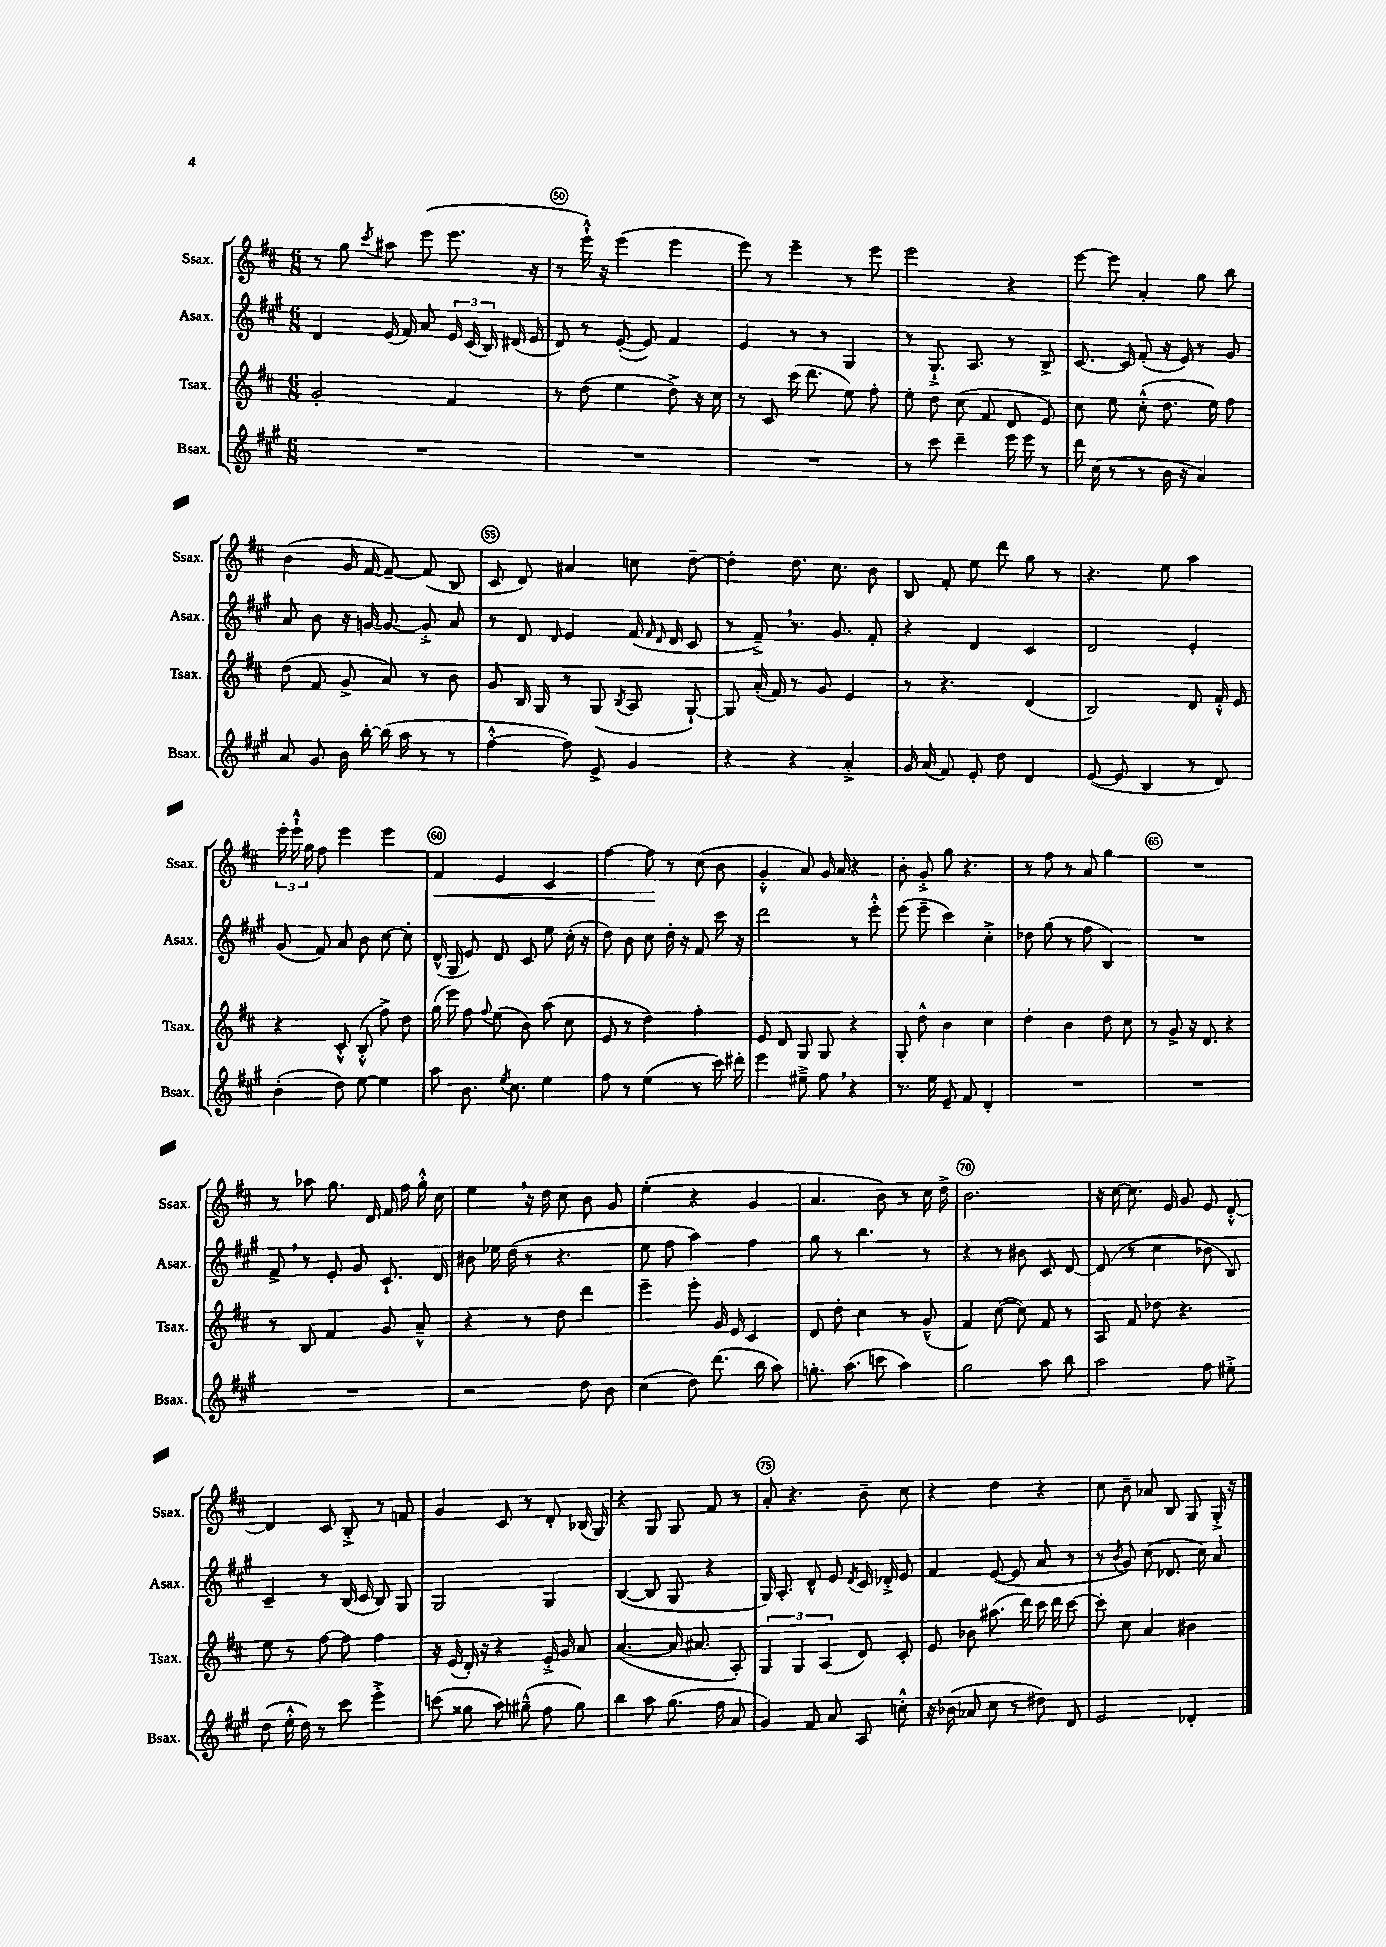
<<
\new StaffGroup <<
\new Staff = "s0" \with { instrumentName = "Ssax." shortInstrumentName = "Ssax." } {
    \clef treble \key d \major \numericTimeSignature \time 6/8
    \autoBeamOff r8 g''8 \acciaccatura { cis'''8 } ais''8 e'''8( e'''8. r16 |
    r8 e'''16-!-^) r16 e'''4( e'''4 |
    e'''8) r8 e'''4-- r8 e'''8 |
    e'''2 r4 |
    e'''8~ e'''8 a'4-. g''8 b''8 |
    b'4( g'16 fis'16~ fis'8~--) fis'8( b8 |
    cis'8 d'8) ais'4 c''8 d''8~-- |
    d''4-. d''8. cis''8. b'8 |
    b8 fis'8-. e''8 d'''8 g''8 r8 |
    r4. e''8 a''4 |
    \tuplet 3/2 { e'''16-. e'''16-!-^ g''16 } fis''8 e'''4 e'''4 |
    fis'4\< e'4 cis'4 |
    fis''4~ fis''8\! r8 cis''8( b'8 |
    g'4-.-^ a'8) g'16 a'16 r4 |
    b'8-. g'8-.-> g''8 r4. |
    r8 fis''8 r8 a'8 g''4 |
    R2. |
    r8 aes''8 g''8. d'16 fis'16 fis''16 g''16-.-^ cis''16 |
    e''4 \breathe r16 d''16 cis''8 b'8 g'8 |
    e''4-.( r4 g'4 |
    a'4. b'8) r8 cis''16 d''16-> |
    b'2. |
    r16 cis''16~ cis''8. e'16 g'8 e'8 d'8~-.-^ |
    d'4 cis'8 b8-.-> r8 f'8 |
    g'4 cis'8 r8 d'8-. bes16( g16) |
    r4 g8 g8 fis'8 r8 |
    a'8-. r4. b'8-- cis''8 |
    r4 d''4 r4 |
    cis''8 b'8-- aes'8 b8 g8 g16-.-> r16 \bar "|." |
}
\new Staff = "s1" \with { instrumentName = "Asax." shortInstrumentName = "Asax." } {
    \clef treble \key a \major \numericTimeSignature \time 6/8
    \autoBeamOff d'4 e'16( fis'16) a'8 \tuplet 3/2 { e'16 cis'16( b16) } dis'16( e'16 |
    d'8) r8 e'8~-.( e'8) fis'4 |
    e'4 r8 r8 gis4 |
    r8 gis8.-!-> a8. r8 b8-> |
    cis'8.~ cis'16 fis'8-.( r16 e'16) r8 gis'8 |
    a'8 b'8 r16 g'16~ g'8~ g'8-.-> a'8 |
    r8 d'8 \grace { d'16 } e'4 fis'16( \grace { fis'16 d'16 } d'16 cis'8 |
    r8 fis'8--->) \breathe r8. gis'8. fis'8-. |
    r4 d'4 cis'4 |
    d'2 e'4-. |
    gis'8( fis'8) a'8 b'8 cis''8~ cis''8-. |
    d'16-^( gis16 e'8) d'8 cis'8 e''8 cis''16-.( r16 |
    d''8) b'8 cis''8 d''16-. r16 fis'8 cis'''16 r16 |
    d'''2 r8 e'''8-.-^ |
    e'''8( e'''8-- cis'''4) cis''4-.-> |
    des''8 gis''8( r8 fis''8 b4) |
    R2. |
    fis'8-> \breathe r8 e'8-. gis'8 cis'8.-! d'16 |
    bis'8 ees''16 d''16( r8 r4. |
    e''8 fis''8 a''4) fis''4 |
    gis''8 r8 b''4. r8 |
    r4 r8 bis'8 cis'8 d'8~ |
    d'8( r8 cis''4 bes'8 b8) |
    cis'4-- r8 b16( cis'16 b8) gis8 |
    gis2 gis4 |
    b4~( b8 gis8 r4 |
    gis16) a8.-. d'8-^ e'8 \acciaccatura { d'8 } cis'16 des'16-.-> e'8 |
    fis'4 e'8~( e'8 a'8 r8 |
    r8 \acciaccatura { b'8 } gis'8) cis''8( des'8. cis''16) a'8 \bar "|." |
}
\new Staff = "s2" \with { instrumentName = "Tsax." shortInstrumentName = "Tsax." } {
    \clef treble \key d \major \numericTimeSignature \time 6/8
    \autoBeamOff g'2-. fis'4 |
    r8 d''8( e''4 d''8->) r16 cis''16 |
    r8 cis'8 cis'''16( d'''8. e''8) fis''8-. |
    e''8-. d''8 cis''8( fis'8 d'8 e'8) |
    cis''8 e''8 cis''8-.-^( d''8. e''16) fis''8 |
    d''8( fis'8 g'8-> a'8) r8 b'8 |
    g'8 b16 g16 r8 g8( \acciaccatura { b8 } a8 g8~-!) |
    g8 a'16-.( fis'16) r8 g'8 e'4 |
    r8 r4. d'4( |
    b2) d'8 fis'16-.-^ e'16 |
    r4 cis'8-.-^ b8-.-^( fis''8->) d''8 |
    g''16( e'''16) fis''8 \appoggiatura { fis''8 } e''8( b'8) a''8( cis''8 |
    e'8 r8 d''4) fis''4-. |
    e'8 d'8 g8 g8 r4 |
    g8-. d''8-^ b'4 cis''4 |
    d''4-. b'4 d''8 cis''8 |
    r8 g'8-> r16 d'8. r4 |
    r8 b8 fis'4 g'8 a'8---^ |
    r4 r8 d''8 d'''4 |
    e'''4-- e'''8-. g'16 e'16 cis'4 |
    d'8 d''8-. cis''4 r8 g'8---^( |
    fis'4) cis''8~( cis''8) fis'8 r8 |
    a8 fis'8 des''8 r4. |
    e''8 r8 fis''8~ fis''8 fis''4 |
    r16 e'16( d'16-.) r16 r4 e'16-.-> g'16 a'8 |
    a'4.~( a'16 ais'8. a8-.) |
    \tuplet 3/2 { g4 g4 a4( } d'8) cis'8-. |
    e'8 bes'8 ais''8.( d'''16) cis'''16 d'''16 cis'''8~ |
    cis'''8-. cis''8 a'4 bis'4 \bar "|." |
}
\new Staff = "s3" \with { instrumentName = "Bsax." shortInstrumentName = "Bsax." } {
    \clef treble \key a \major \numericTimeSignature \time 6/8
    \autoBeamOff R2. |
    R2. |
    R2. |
    r8 cis'''8 d'''4-- e'''16 e'''16 r8 |
    d'''16 cis''16( r8 r8 b'16 r16 a'4) |
    a'8 gis'8 b'16 b''16~-. b''16( a''16 r8 r8 |
    fis''4~-.-^ fis''8) e'8-> gis'4 |
    r4 r4 a'4-.-> |
    gis'16 a'16( fis'8) e'8-. d''8 d'4 |
    e'8~( e'8 b4 r8 d'8) |
    b'4-.( d''8) e''8~ e''4 |
    a''8 b'8. \acciaccatura { e''8 } cis''8. e''4 |
    fis''8 r8 e''4( r8 cis'''16) dis'''16-. |
    e'''4 eis''8---> fis''8 \breathe r4 |
    r8. e''16 e'8-- fis'8 d'4-. |
    R2. |
    R2. |
    R2. |
    r2 d''8 b'8 |
    cis''4( d''8) d'''8.( b''16 a''8) |
    g''8.-. a''8.( c'''8 a''4) |
    gis''2 a''8 b''8 |
    a''2 fis''8 eis''8-.-> |
    d''8( e''16-.-^ d''16) r8 cis'''8 e'''4-.-> |
    c'''8( gisis''8 a''8) gis''8---^( fis''8 gis''8) |
    b''4 a''8 gis''8.( fis''16 a'8 |
    gis'4) fis'8 a'8 a8 c''8-.-^ |
    r16 bes'16( aes'8 cis''8 r8 dis''8) d'8 |
    e'2 des'4-. \bar "|." |
}
>>
>>
\layout { \context { \Score currentBarNumber = #49 \override BarNumber.break-visibility = ##(#f #t #t) barNumberVisibility = #(every-nth-bar-number-visible 5) \override BarNumber.stencil = #(make-stencil-circler 0.1 0.3 ly:text-interface::print) } }
